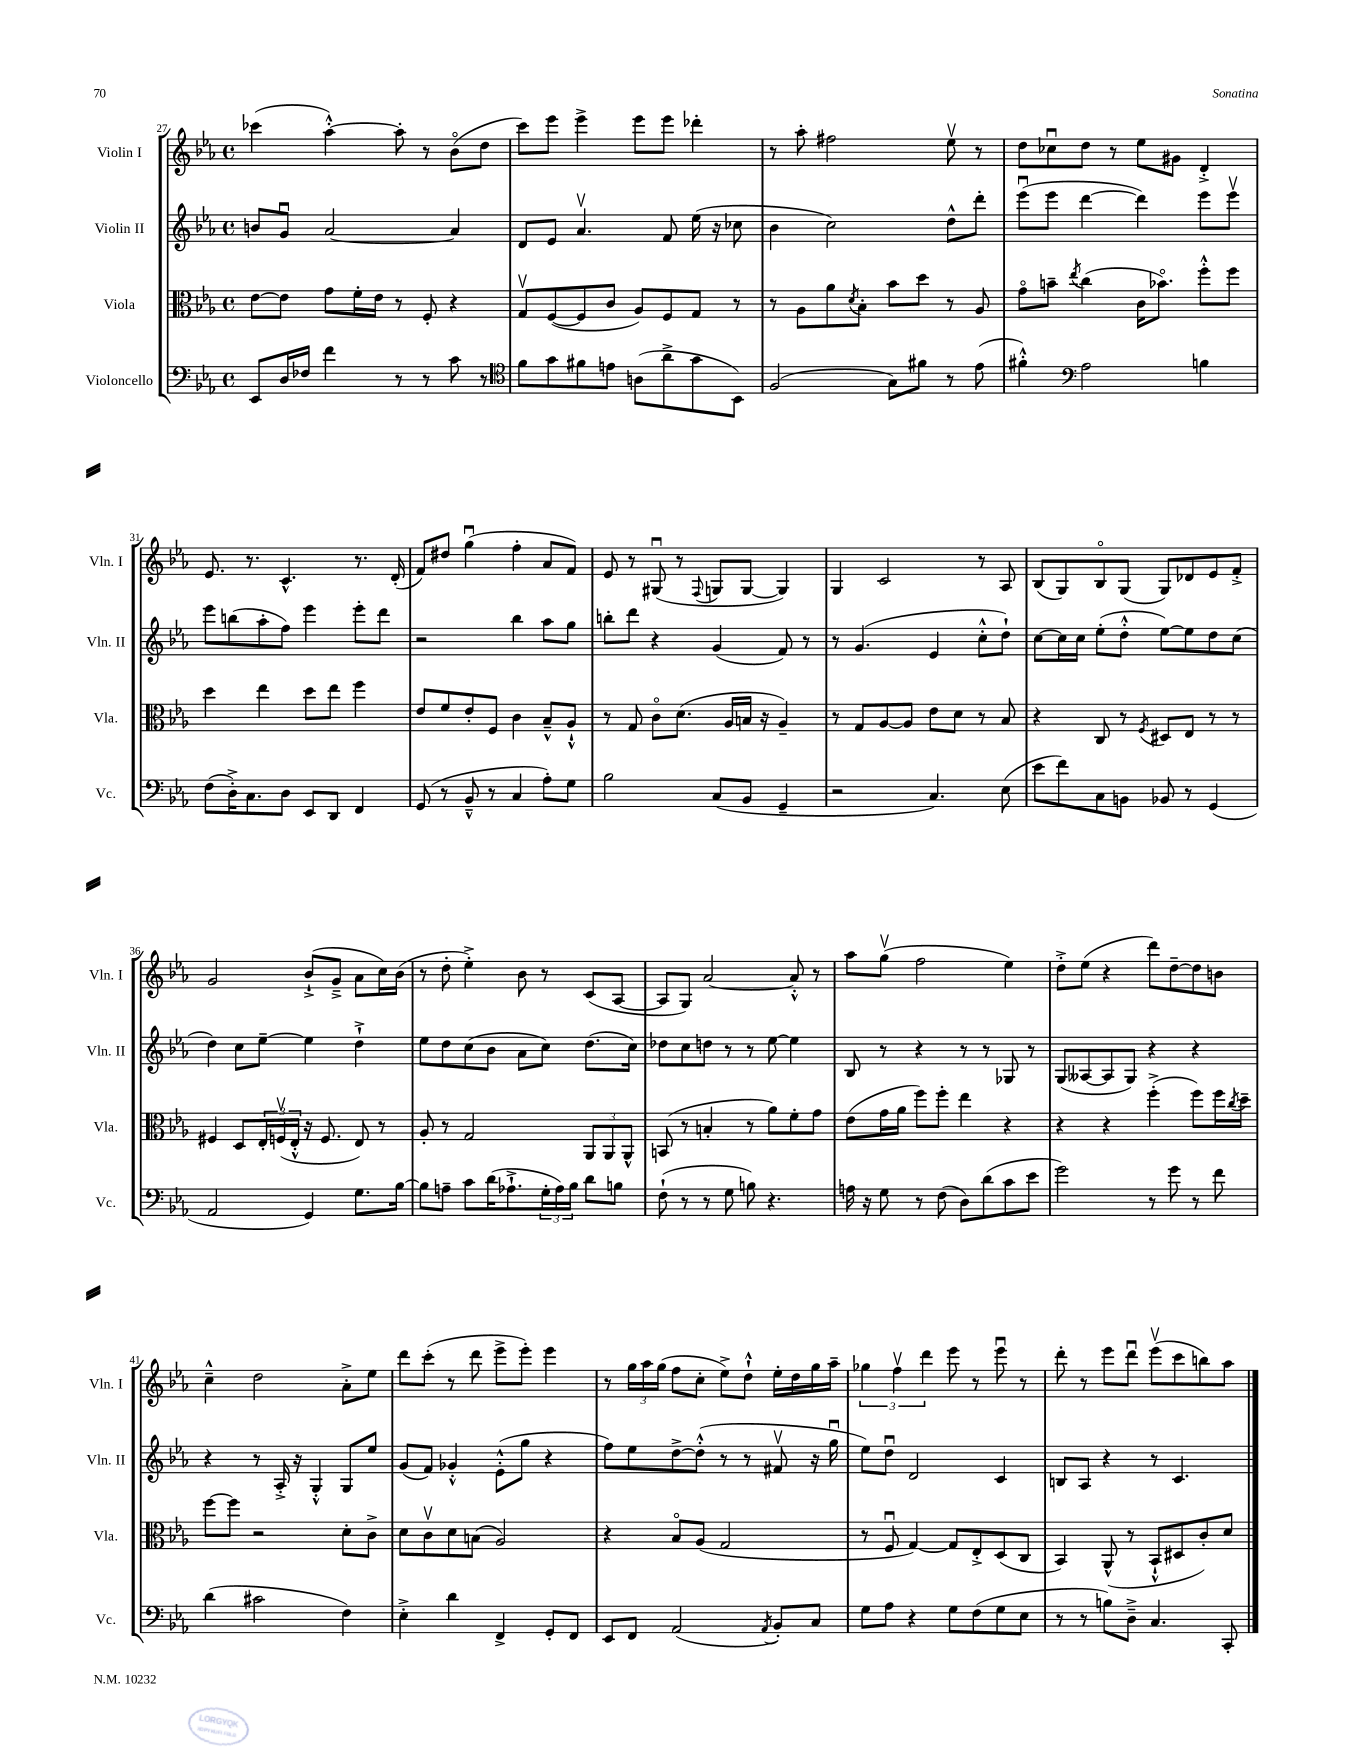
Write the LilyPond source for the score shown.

<<
\new StaffGroup <<
\new Staff = "s0" \with { instrumentName = "Violin I" shortInstrumentName = "Vln. I" } {
    \clef treble \key ees \major \defaultTimeSignature \time 4/4
    ces'''4( aes''4~-.-^) aes''8-. r8 bes'8\flageolet( d''8 |
    c'''8) ees'''8 ees'''4-> ees'''8 ees'''8 des'''4-. |
    r8 aes''8-. fis''2 ees''8\upbow r8 |
    d''8 ces''8\downbow d''8 r8 ees''8 gis'8 d'4-.-> |
    ees'8. r8. c'4.-^ r8. d'16-.( |
    f'8) dis''8 g''4\downbow( f''4-. aes'8 f'8) |
    ees'8 r8 gis8\downbow( r8 \appoggiatura { f8 } g8 g8~ g4) |
    g4 c'2 r8 aes8 |
    bes8( g8) bes8\flageolet g8( g8) des'8 ees'8 f'8-.-> |
    g'2 bes'8-!->( g'8---> aes'8 c''16) bes'16( |
    r8 d''8-. ees''4-.->) bes'8 r8 c'8( aes8~ |
    aes8 g8) aes'2~ aes'8-.-^ r8 |
    aes''8 g''8\upbow( f''2 ees''4) |
    d''8-.-> ees''8( r4 d'''8) d''8~-- d''8 b'8 |
    c''4---^ d''2 aes'8-.-> ees''8 |
    d'''8 c'''8-.( r8 d'''8 ees'''8-> ees'''8-.) ees'''4 |
    r8 \tuplet 3/2 { g''16 aes''16 g''16( } f''8 c''8-. ees''8->) d''8-!-^ ees''16-. d''16 g''16 aes''16-- |
    \tuplet 3/2 { ges''4 f''4\upbow d'''4 } ees'''8 r8 ees'''8\downbow r8 |
    d'''8-. r8 ees'''8 d'''8\downbow ees'''8\upbow( c'''8 b''8) aes''8 \bar "|." |
}
\new Staff = "s1" \with { instrumentName = "Violin II" shortInstrumentName = "Vln. II" } {
    \clef treble \key ees \major \defaultTimeSignature \time 4/4
    b'8 g'8\downbow aes'2~ aes'4 |
    d'8 ees'8 aes'4.\upbow f'8 ees''16( r16 ces''8 |
    bes'4 c''2) d''8-^ d'''8-. |
    ees'''8\downbow( ees'''8 d'''4~ d'''4) ees'''8 ees'''8\upbow |
    ees'''8 b''8( aes''8-. f''8) ees'''4 ees'''8-. d'''8 |
    r2 bes''4 aes''8 g''8 |
    b''8-. d'''8 r4 g'4( f'8) r8 |
    r8 g'4.( ees'4 c''8-.-^ d''8-!) |
    c''8~ c''16 c''16 ees''8-.( d''8-.-^ ees''8~) ees''8 d''8 c''8( |
    d''4) c''8 ees''8~-- ees''4 d''4-!-> |
    ees''8 d''8 c''8( bes'8 aes'8 c''8) d''8.( c''16) |
    des''8 c''8 d''8 r8 r8 ees''8~ ees''4 |
    bes8 r8 r4 r8 r8 ges8 r8 |
    g8( aeses8~ aeses8 g8) r4 r4 |
    r4 r8 aes16-.-> r16 g4-.-^ g8 ees''8 |
    g'8( f'8) ges'4-.-^ ees'8-.-^( g''8 r4 |
    f''8) ees''8 d''8~-> d''8-.-^( r8 r8 fis'8\upbow r16 g''16\downbow |
    ees''8) d''8\downbow d'2 c'4 |
    b8 aes8 r4 r8 c'4. \bar "|." |
}
\new Staff = "s2" \with { instrumentName = "Viola" shortInstrumentName = "Vla." } {
    \clef alto \key ees \major \defaultTimeSignature \time 4/4
    ees'8~ ees'8 g'8 f'16-. ees'16 r8 f8-. r4 |
    g8\upbow f8~( f8 c'8 aes8) f8 g8 r8 |
    r8 aes8 aes'8 \acciaccatura { d'8 } bes8-. bes'8 d''8 r8 aes8 |
    g'8\flageolet b'8-- \acciaccatura { ees''8 } c''4( c'16 bes'8.\flageolet) f''8-.-^ f''8 |
    d''4 ees''4 d''8 ees''8 f''4 |
    ees'8 f'8 ees'8-. f8 c'4 bes8---^ aes8-!-^ |
    r8 g8 c'8\flageolet d'8.( aes16 b16 r16 aes4--) |
    r8 g8 aes8~ aes8 ees'8 d'8 r8 bes8 |
    r4 c8 r8 \acciaccatura { f8 } dis8 ees8 r8 r8 |
    fis4 d8 \tuplet 3/2 { ees16-. f16\upbow( ees16-.-^ } r16 f8. ees8) r8 |
    aes8-. r8 g2 \tuplet 3/2 { aes,8 aes,8 aes,8-^ } |
    b,8( r8 b4-. r8 aes'8) f'8-. g'8 |
    ees'8( g'16 aes'16 f''8) f''8-. ees''4 r4 |
    r4 r4 f''4-.->( f''8) f''16 \acciaccatura { c''8 } d''16-- |
    f''8~ f''8 r2 d'8-. c'8-> |
    d'8 c'8\upbow d'8 b8( aes2) |
    r4 bes8\flageolet aes8( g2 |
    r8 f8\downbow g4~) g8 ees8-.-> d8( c8 |
    bes,4) aes,8-^( r8 bes,8-!-^ dis8 c'8-.) d'8 \bar "|." |
}
\new Staff = "s3" \with { instrumentName = "Violoncello" shortInstrumentName = "Vc." } {
    \clef bass \key ees \major \defaultTimeSignature \time 4/4
    ees,8 d16 fes16 f'4 r8 r8 c'8 r8 |
    \clef tenor f'8 g'8 fis'8 e'8 a8( aes'8-> g'8 bes,8) |
    f2( g8) fis'8 r8 ees'8( |
    fis'4-.-^) \clef bass aes2 b4 |
    f8( d16-.->) c8. d8 ees,8 d,8 f,4 |
    g,8( r8 bes,8---^ r8 c4 aes8-.) g8 |
    bes2 c8( bes,8 g,4-- |
    r2 c4.) ees8( |
    ees'8 f'8) c8 b,8 bes,8 r8 g,4( |
    aes,2 g,4) g8. bes16~ |
    bes8 a8-- c'8 d'16( aes8.-!-> \tuplet 3/2 { g16-. aes16) bes16 } d'8 b8 |
    f8-!( r8 r8 g8 b8) r4. |
    a16 r16 g8 r8 f8( d8) d'8( c'8 ees'8 |
    g'2) r8 g'8 r8 f'8 |
    d'4( cis'2 f4) |
    ees4-.-> d'4 f,4-> g,8-. f,8 |
    ees,8 f,8 aes,2( \acciaccatura { aes,8 } bes,8-.) c8 |
    g8 aes8 r4 g8 f8( g8 ees8 |
    r8 r8 b8) d8---> c4. c,8-. \bar "|." |
}
>>
>>
\layout { \context { \Score currentBarNumber = #27 } }
